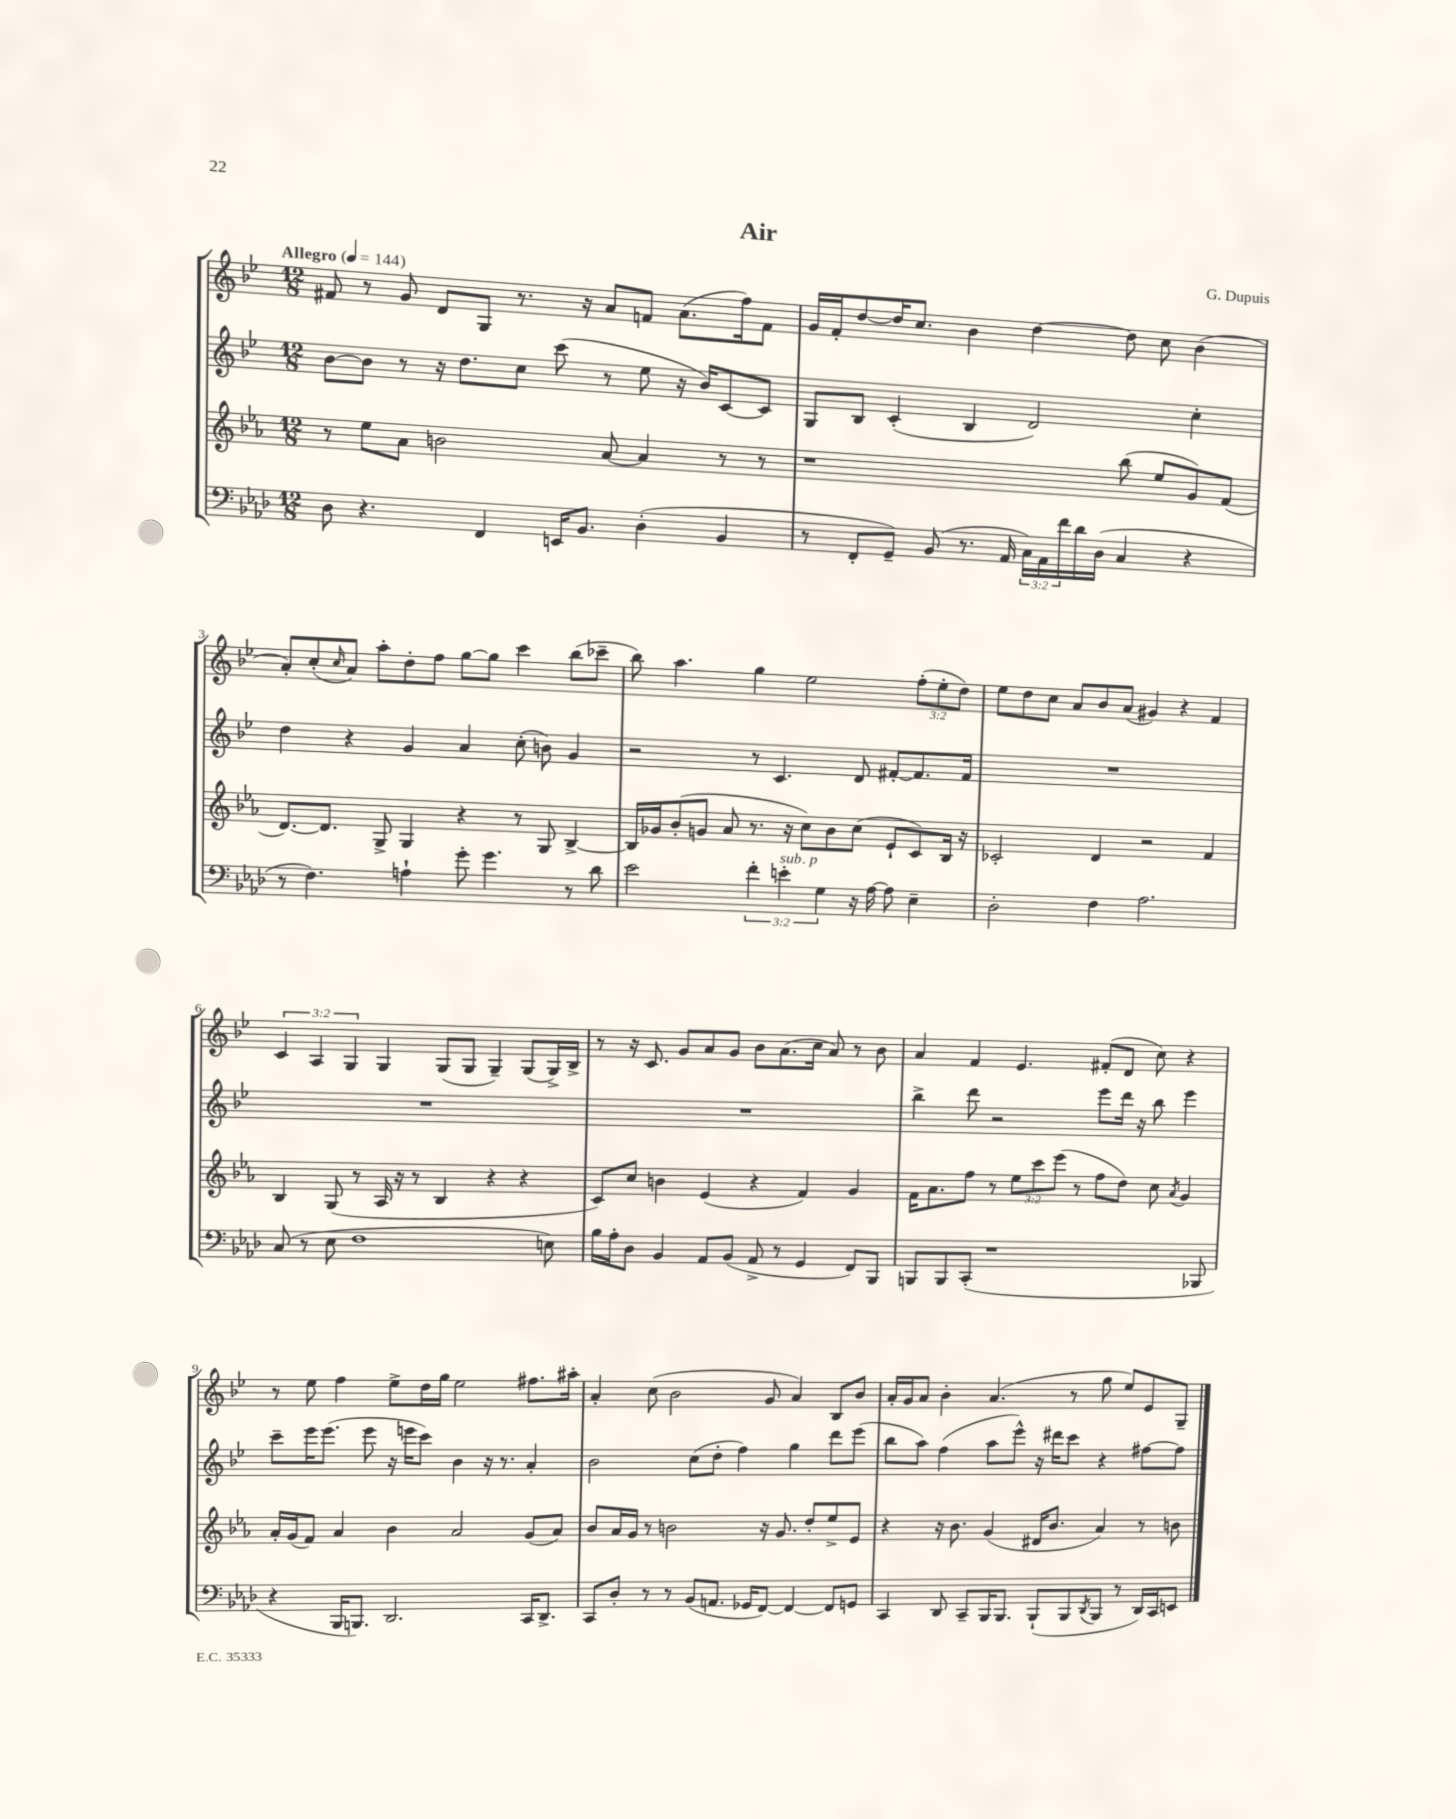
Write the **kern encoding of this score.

**kern	**kern	**kern	**kern
*part4	*part3	*part2	*part1
*staff4	*staff3	*staff2	*staff1
*clefF4	*clefG2	*clefG2	*clefG2
*k[b-e-a-d-]	*k[b-e-a-]	*k[b-e-]	*k[b-e-]
*M12/8	*M12/8	*M12/8	*M12/8
*MM144	*MM144	*MM144	*MM144
=1	=1	=1	=1
!	!	!	!LO:TX:a:B:t=Allegro
8D-\	8r	[8b-\L	8f#X/
4.r	8ee-\L	8b-\J]	8r
.	8a-\J	8r	8g/
.	2bn\	16r	8d/L
.	.	8.dd\L	.
4FF/	.	.	8G/J
.	.	8cc\J	8.r
16EEn/KL	.	(8ccc\	.
8.BB-/J	.	.	16r
.	[8a-/	8r	8a/L
(4D-'\	4a-/]	8ee-\	8fn/J
.	.	16r	(8.a\L
.	.	16b-/KL)	.
4BB-/	8r	[8c/	.
.	.	.	16ff\k)
.	8r	8c/J]	8f\J
=2	=2	=2	=2
8r	1r	8G/L	16g/LL
.	.	.	16f'/J
8FF'/L	.	8B-/J	[8dd/
8GG~/J)	.	(4c'/	16dd/K]
.	.	.	8.cc/J
(8BB-/	.	.	.
8.r	.	4B-/	4b-\
16AA-/	.	.	.
24C\LL)	.	2d/)	[4dd\
24AA-\	.	.	.
24f\	.	.	.
16d-\	.	.	.
(16D-\JJ	.	.	.
4C/	(8bb-\	.	8dd\]
.	8ee-/L	.	8cc\
4r	8g/)	4cc'\	(4b-\
.	(8f/J	.	.
!!LO:LB:g=z
=3	=3	=3	=3
8r	[8.d/L)	4dd\	8a'/L)
4.F\)	.	.	(8cc'/
.	8.d/J]	.	.
.	.	.	16qqcc/
.	.	4r	8a/J)
.	8G^/	.	8aa'\L
4An`\	4G/	4g/	8dd'\
.	.	.	8ff\J
8g'\	4r	4a/	[8gg\L
4.g\	.	.	8gg\J]
.	8r	(8cc'\	4ccc\
.	8G/	8bn\)	.
8r	[4B-^/	4g/	(8bb-\L
8d-\	.	.	8ccc-X~\J
=4	=4	=4	=4
2e-\	16B-/LL]	2r	8bb-\)
.	16g-X/J	.	.
.	(8b-'/	.	4.aa\
.	8gn/J	.	.
.	8a-/	.	.
6f'\	8.r	8r	4gg\
.	.	4.c/	.
!LO:TX:a:i:t=sub. p	!	!	!
6en'\	.	.	.
.	16r	.	.
.	8cc\L)	.	2ee-\
6G\	.	.	.
.	8b-\	.	.
16r	(8cc\J	8d/	.
[16A-\	.	.	.
8A-\]	8e-`/L	[8f#X'/L	.
4E-~\	8c/)	8.f#/]	(12ff'\L
.	.	.	12ee-'\
.	16B-/Jk	.	.
.	.	.	12dd\J)
.	16r	16f#/Jk	.
=5	=5	=5	=5
2D-'\	2c-X'/	1.r	8ee-\L
.	.	.	8dd\
.	.	.	8cc\J
.	.	.	8a/L
4F\	4d/	.	8b-/
.	.	.	(8a/J
2.A-\	2r	.	4g#X/)
.	.	.	4r
.	4f/	.	4f/
!!LO:LB:g=z
=6	=6	=6	=6
(8C/	4B-/	1.r	6c/
8r	.	.	.
.	.	.	6A/
8E-\	(8G/	.	.
.	.	.	6G/
1F	8r	.	.
.	16A-/	.	4G/
.	16r	.	.
.	8r	.	.
.	4B-/	.	(8G/L
.	.	.	8G/J
.	4r	.	4G~/)
.	4r	.	(8G/L
8En\)	.	.	16G^/L)
.	.	.	16B-^/JJ
=7	=7	=7	=7
16B-\LL	8c/L)	1.r	8r
16A-'\J	.	.	.
8D-\J	8cc/J	.	16r
.	.	.	8.c/
4BB-/	4bn\	.	.
.	.	.	8g/L
8AA-/L	(4e-/	.	8a/
(8BB-/J	.	.	8g/J
8AA-^/	4r	.	8b-\L
8r	.	.	(8.a\
4GG/	4f/)	.	.
.	.	.	16cc\Jk
.	.	.	8a/)
8FF/L)	4g/	.	8r
8BBB-/J	.	.	8b-\
=8	=8	=8	=8
8BBBn/L	16f\KL	4bb-^\	4a/
.	8.a-\	.	.
8BBB/	.	.	.
(8CC'/J	8ff\J	8ddd\	4f/
1r	8r	2r	.
.	12ee-\L	.	4.e-/
.	12ccc\	.	.
.	(12eee-\J	.	.
.	8r	.	.
.	8ff\L	8eee-\L	(8f#X'/L
.	8dd\J)	16ddd\Jk	8d/J
.	.	16r	.
.	8cc\	8bb-\	8cc\)
.	8qa-/	.	.
.	4g/	4eee-\	4r
8BBB-X/	.	.	.
!!LO:LB:g=z
=9	=9	=9	=9
4r	16a-'/LL	8ccc~\L	8r
.	(16g/J	.	.
.	8f/J)	16eee-\K	8ee-\
.	.	(8.eee-\J	.
16BBB-/KL	4a-/	.	4ff\
8.BBBn/J)	.	.	.
.	.	8eee-\	.
2.DD-/	4b-\	16r	8ee-^\L
.	.	16eeen\KL	.
.	.	8ccc\J)	16dd\L
.	.	.	16gg\JJ
.	2a-/	4b-\	2ee-\
.	.	16r	.
.	.	8.r	.
16CC/KL	(8g/L	4a'/	8.ff#X\L
8.DD-^/J	.	.	.
.	8a-/J)	.	.
.	.	.	16aa#X'\Jk
=10	=10	=10	=10
8CC/L	8b-/L	2b-\	4a'/
8D-'/J	16a-/L	.	.
.	16g/JJ	.	.
8r	8r	.	(8cc\
8r	2bn\	.	2b-\
(8BB-/L	.	(8cc\L	.
8.AAn/J	.	8dd'\J	.
.	.	4ff\)	.
16GG-X/KL	.	.	.
[8FF/J)	16r	.	8g/
.	8.g/	.	.
4FF/_	.	4gg\	4a/)
.	8dd'/L	.	.
8FF/L]	8ee-^/	8ddd\L	8B-/L
8GGn/J	8e-/J	(8eee-\J	8b-/J
=11	=11	=11	=11
4CC/	4r	8bb-\L	16a'/LL
.	.	.	16g/J
.	.	8aa\J)	8a/J
8DD-/	16r	(4ff\	4b-'\
.	8.b-\	.	.
8CC~/L	.	.	.
16BBB-/K	(4g/	8aa\L	(4.a/
8.BBB-/J	.	.	.
.	.	8eee-^^\J)	.
(8BBB-`/L	16d#X/KL	16r	.
.	8.b-/J	16ddd#X\KL	.
8BBB-/	.	8ccc\J	8r
8qDD-/	.	.	.
8BBB-/J	4a-/)	4r	8gg\
8r	.	.	8ee-/L)
16DD-/LL)	8r	[8ff#X\L	8e-/
16CC/J	.	.	.
8EEn/J	8bn\	8ff#\J]	8G~/J
==	==	==	==
*-	*-	*-	*-
